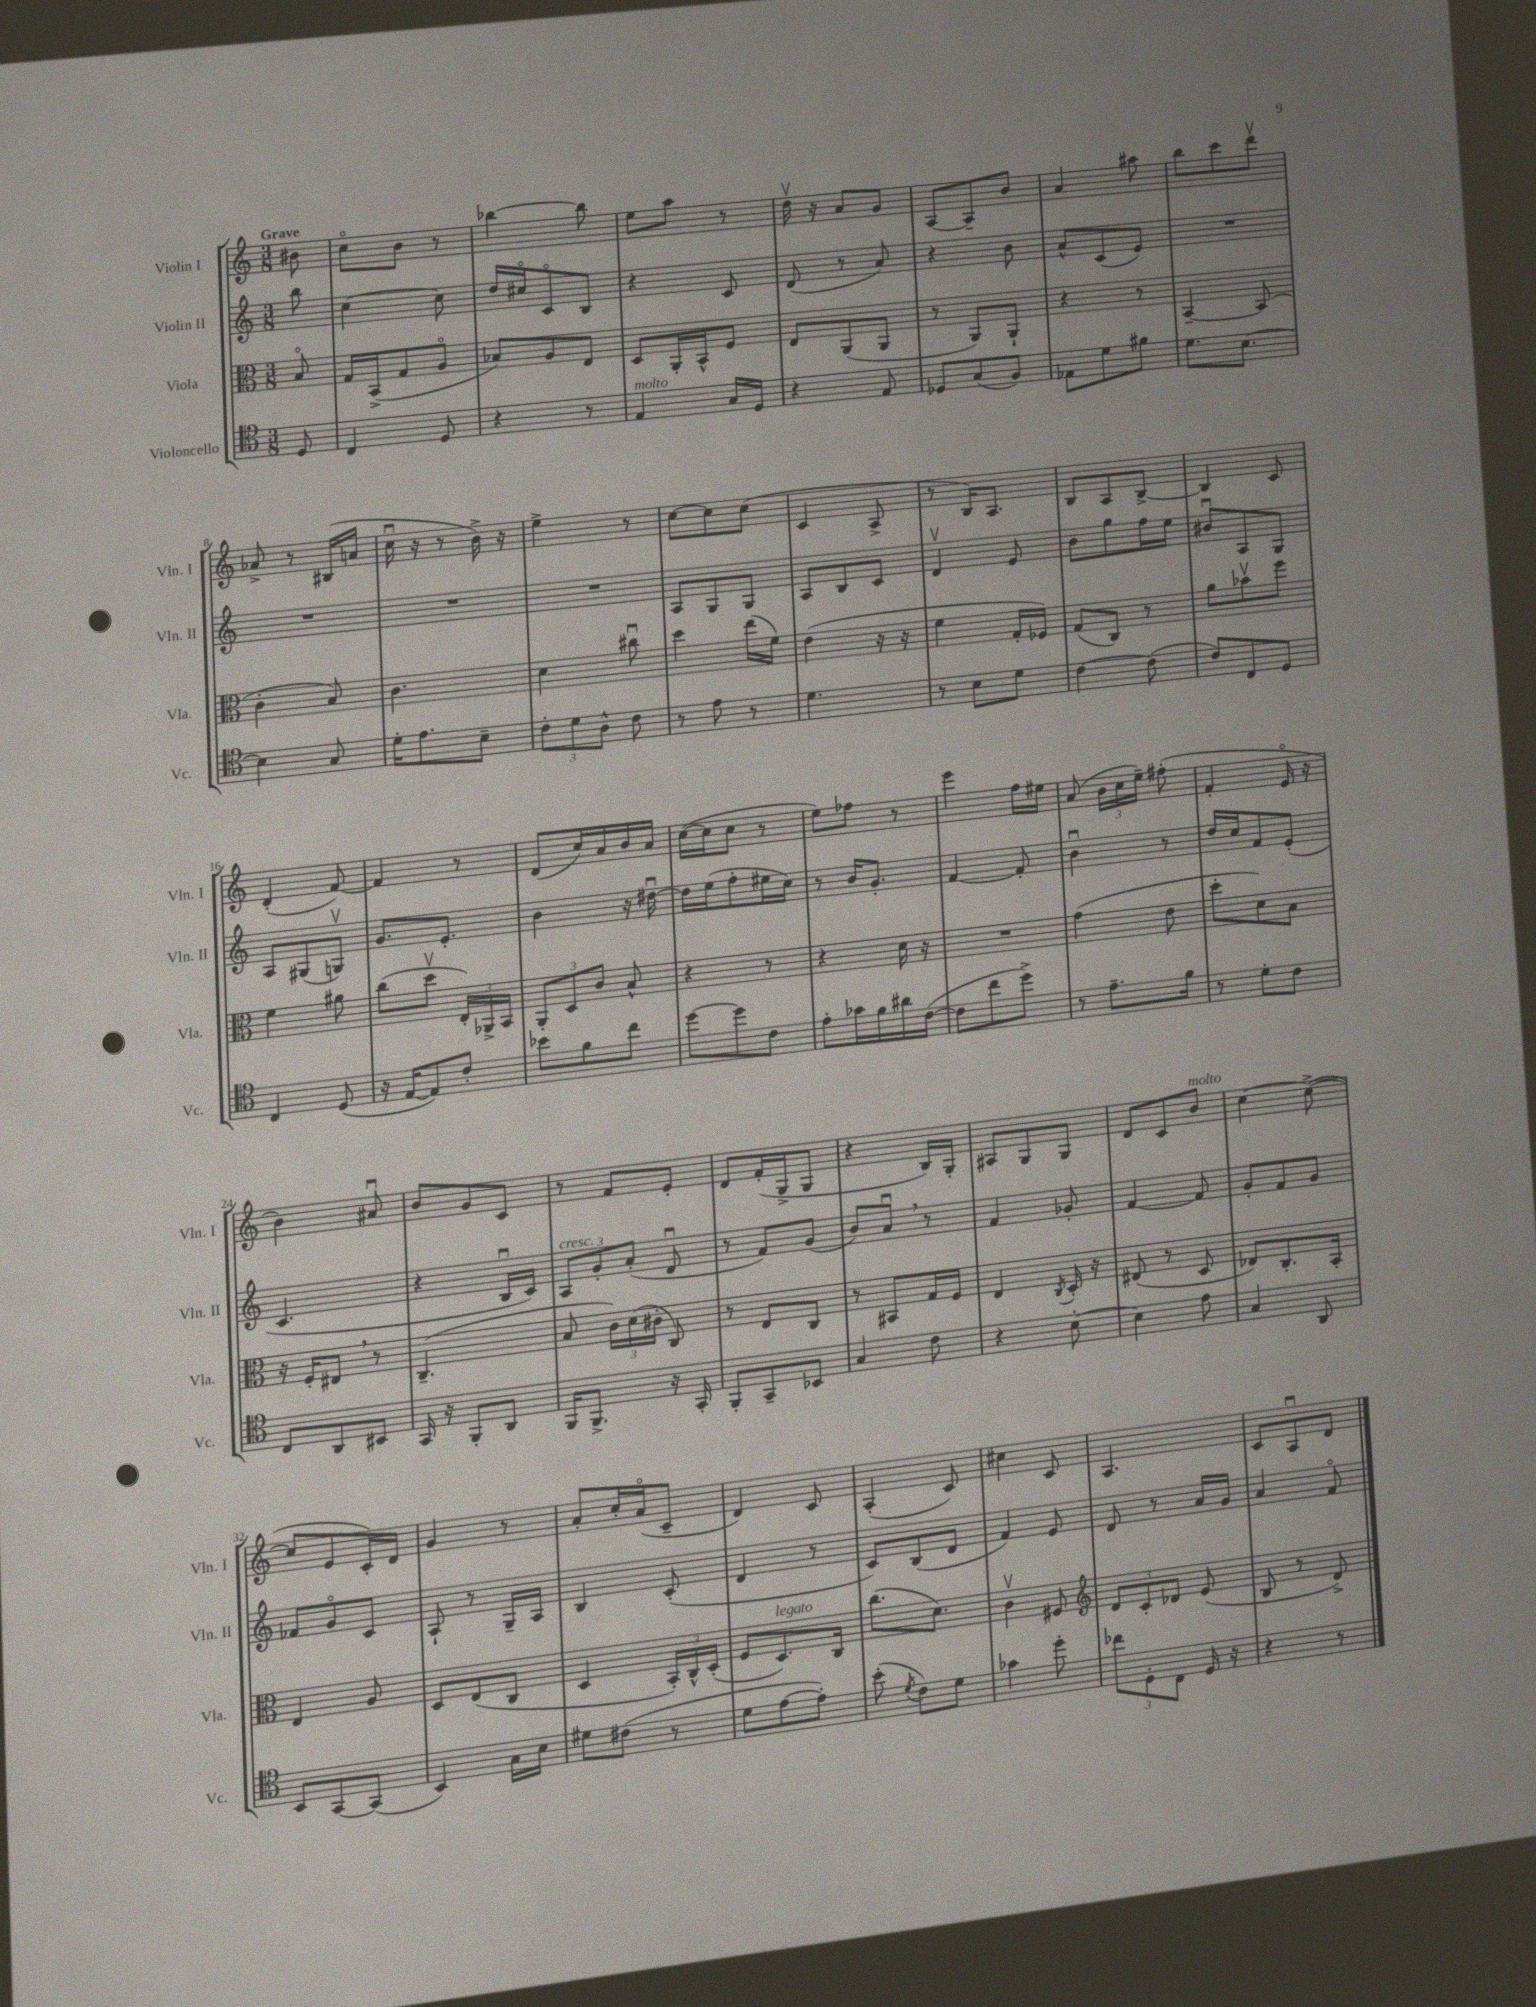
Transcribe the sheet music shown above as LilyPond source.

<<
\new StaffGroup <<
\new Staff = "s0" \with { instrumentName = "Violin I" shortInstrumentName = "Vln. I" } {
    \clef treble \key c \major \numericTimeSignature \time 3/8 \partial 8 \tempo "Grave"
    \autoBeamOff bis'8 |
    c''8[\flageolet b'8] r8 |
    bes''4~ bes''8 |
    e''8[ a''8] r8 |
    d''16\upbow r16 a'8[ g'8] |
    a8[~ a8-- b'8] |
    a'4 ais''8 |
    b''8[ c'''8 d'''8]\upbow |
    aes'8-> r8 bis16[( a'16] |
    c''16\downbow r16 r8 b'16->) r16 |
    e''4-> r8 |
    c''8[~ c''8 c''8]( |
    c'4 a8-> |
    r8 b16[) a8.] |
    b8[ a8 b8]~-> |
    b4 c'8 |
    d'4-.( f'8~) |
    f'4 r8 |
    d'8[( c''16) a'16 b'16 a'16] |
    c''16[~( c''16 c''8] r8 |
    e''8[) fes''8] r8 |
    e'''4 f''16[ eis''16] |
    a'8( \tuplet 3/2 { b'16[ c''16 e''16]--) } fis''8-.( |
    f'4-. e'16\flageolet r16 |
    b'4) ais'8\downbow |
    b'8[ g'8 c'8] |
    r8 f'8[ e'8]-. |
    d'8[ f'16-.( g16-> g8] |
    r4 b16[) g16]-. |
    ais8[ g8 g8] |
    d'8[ c'8 b'8]^\markup { \italic "molto" } |
    c''4~ c''8~->( |
    c''8[ e'8 c'16-.) d'16] |
    g'4 r8 |
    a'8[-. c''16-. a'16\flageolet( c'8]-- |
    d'4) c'8 |
    a4-.( c'8) |
    cis''4 c'8 |
    a4. |
    c'8[ a8\downbow d'8] \bar "|." |
}
\new Staff = "s1" \with { instrumentName = "Violin II" shortInstrumentName = "Vln. II" } {
    \clef treble \key c \major \numericTimeSignature \time 3/8 \partial 8
    \autoBeamOff b''8 |
    c''4~ c''8 |
    d''16[ cis''16\flageolet c'8\flageolet b8] |
    r4 c'8 |
    d'8( r8 a'8) |
    r4 b'8 |
    a'8[-^ c'8( e'8]) |
    R4. |
    R4. |
    R4. |
    R4. |
    a8[ g8 g8] |
    a8[ b8 c'8] |
    d'4\upbow e'8 |
    b'8[ g''8 f''16 e''16] |
    bis'8[\downbow a8 g8] |
    a8[ gis8( g8]\upbow) |
    g'8.[ e'8.]-. |
    b'4 r16 dis''16~\downbow |
    dis''16[ e''16( f''8-. eis''16 c''16]) |
    r8 b'16[ g'8.]-. |
    f'4~ f'8-. |
    b'4\downbow r8 |
    d''16[ c''16 f'8 e'8]-.( |
    c'4. |
    r4 b16[\downbow c'16]) |
    \tuplet 3/2 { a8[^\markup { \italic "cresc." } g'8-. a'8]-.( } d'8\downbow |
    r8 f'8[) g'8]( |
    b'8[) a'8]\downbow \breathe r8 |
    f'4 ges'8-. |
    f'4~ f'8 |
    g'8[-. f'8 g'8] |
    fes'8[ g'8\flageolet c'8] |
    a8-! r8 g16[-- a16] |
    b4 c'8-.( |
    d'4 r8 |
    c'8[) b8( d'8] |
    f'4) e'8 |
    d'8 r8 a'16[ g'16] |
    a'4 f'8\flageolet \bar "|." |
}
\new Staff = "s2" \with { instrumentName = "Viola" shortInstrumentName = "Vla." } {
    \clef alto \key c \major \numericTimeSignature \time 3/8 \partial 8
    \autoBeamOff b8\flageolet |
    g16[ b,16->( g8 a8]\flageolet |
    bes8[) a8 e8] |
    d8[ a,16-. b,16-^ f8] |
    e8[ a,8( a,8] |
    r8 a,8[) a,8]-! |
    r4 r8 |
    b,4~-- b,8( |
    c'4-. b8) |
    c'4. |
    d'4 cis''8\downbow |
    d''4 e''16[( f'16]) |
    e'4( r16 r16 |
    f'4 g16[-. fes16]) |
    g8[( c8]) r8 |
    a'8[ bes'8\upbow f''8] |
    f'4 ais'8 |
    c''8[( d''8]\upbow \tuplet 3/2 { e16[-.) aes,16-> b,16] } |
    \tuplet 3/2 { a,8[-. d8 c'8] } b8-^ |
    r4 r8 |
    r4 d'16 r16 |
    R4. |
    g'4( e'8 |
    d''8[-. d'8) b8] |
    r16 f16[-. eis8] \breathe r8 |
    c4.--( |
    b8 \tuplet 3/2 { c'16[) d'16( cis'16]-. } c8) |
    r8 e8[ c8] |
    r8 bis,8[ g16 f16] |
    e4 \acciaccatura { c8 } d16-. r16 |
    eis8( r8 d8 |
    ees8[) c8.-. b,16]-. |
    e4 a8 |
    d8[ e8( c8] |
    d4 \tuplet 3/2 { b,16[-.) c16-^ d16]-.( } |
    f8[ d8.^\markup { \italic "legato" }) c16] |
    c''8.[( d'8.]) |
    c'4\upbow fis8 |
    \clef treble \tuplet 3/2 { d'8[ c'8-. des'8] } e'8( |
    b8 r8 d'8->) \bar "|." |
}
\new Staff = "s3" \with { instrumentName = "Violoncello" shortInstrumentName = "Vc." } {
    \clef tenor \key c \major \numericTimeSignature \time 3/8 \partial 8
    \autoBeamOff d8 |
    c4 d8 |
    r4 r8 |
    e4^\markup { \italic "molto" } g16[ d16] |
    r4 e8 |
    des8[ g8( f8]) |
    ees8[ d'8 fis'8] |
    d'8.[ b8.]~ |
    b4 g8 |
    d'16[-. e'8. b8]-- |
    \tuplet 3/2 { c'8[-. d'8 a8]-^ } c'8 |
    r8 e'8 r8 |
    d'4. |
    r8 b8[ d'8] |
    c'4~ c'8( |
    c'8[) c8 d8] |
    c4 d8( |
    r16 e16[~ e8) c'8]-. |
    bes'8[ f'8 c''8] |
    d''8[~ d''8 c'8] |
    e'8[-. ges'16 f'16 ais'16 c'16]~( |
    c'8[ c''8 d''8]->) |
    r8 e'8.[-- f'16] |
    r8 d'8[-. c'8] |
    c8[ a,8 bis,8] |
    g,16 r16 f,8[-. a,8] |
    f,16[ f,8.]-> r16 g,16-. |
    f,8[-. g,8-- bes,8] |
    g4 c'8 |
    r4 b8~-. |
    b4 e'8 |
    g4 a,8 |
    b,8[ g,8~ g,8]( |
    b,4) g16[ b16] |
    dis'8[ cis'8]( r8 |
    d'8[ e'8~ e'8]-.) |
    b'8-.( \acciaccatura { d'8 } c'8[) d'8] |
    ges'4 d''8-. |
    \tuplet 3/2 { ces''8[ d8-. c8] } d16 r16 |
    r4 r8 \bar "|." |
}
>>
>>
